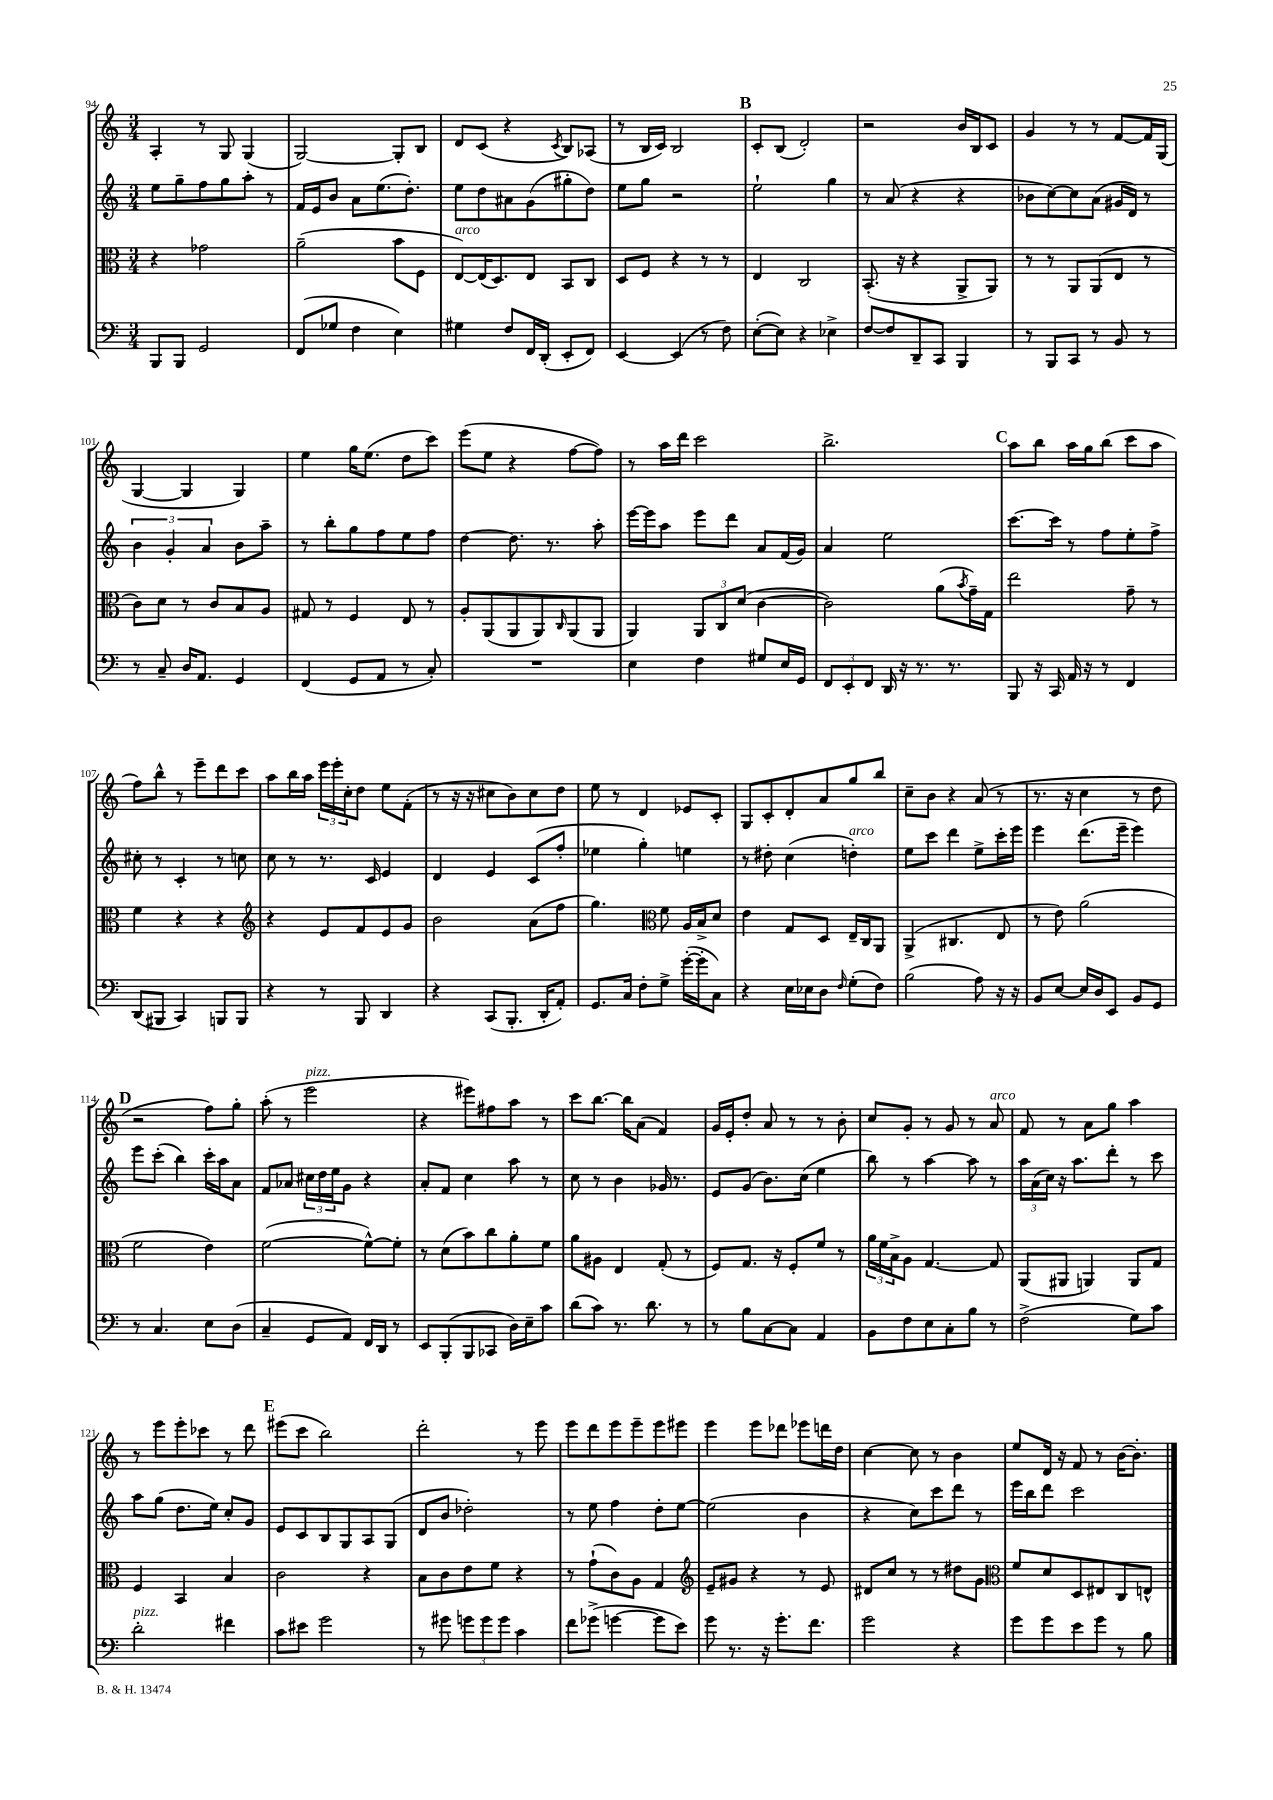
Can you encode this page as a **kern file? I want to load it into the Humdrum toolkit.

**kern	**kern	**kern	**kern
*staff4	*staff3	*staff2	*staff1
*clefF4	*clefC3	*clefG2	*clefG2
*k[]	*k[]	*k[]	*k[]
*M3/4	*M3/4	*M3/4	*M3/4
8BBB	4r	8ee	4A'
8BBB	.	8gg~	.
2GG	2g-	8ff	8r
.	.	8gg	8G
.	.	8aa'	(4G
.	.	8r	.
=	=	=	=
(8FF	(2a~	16f	[2G)
.	.	16e	.
8G-	.	8b	.
4F	.	8a	.
.	.	(8.ee	.
4E)	8b	.	8G']
.	.	8.dd')	.
.	8F	.	8B
=	=	=	=
4G#	[8E)	8ee	8d
.	(16E]	8dd	(8c
.	8.D)	.	.
8F	.	8a#	4r
16FF	8E	(8g	.
(16DD'	.	.	.
.	.	.	8qc
8EE'	8BB	8gg#'	8B)
8FF)	8C	8dd)	(8A-
=	=	=	=
[4EE	8D	8ee	8r
.	8F	8gg	16B
.	.	.	16c)
(4EE]	4r	2r	2B
8r	8r	.	.
8F)	8r	.	.
=	=	=	=
([8E'	4E	2ee`	8c'
8E])	.	.	(8B
4r	2C	.	2d')
4E-^	.	4gg	.
=	=	=	=
[8F	(8.BB'	8r	2r
8F]	.	(8a	.
.	16r	.	.
8DD~	4r	4r	.
8CC	.	.	.
4BBB	8AA^	4r	16b
.	.	.	16B
.	8AA)	.	8c
=	=	=	=
8r	8r	8b-	4g
8BBB	8r	[8cc)	.
8CC	8AA	8cc]	8r
8r	(8AA	(8a	8r
8BB	8E	16g#	[8f
.	.	16d)	.
8r	8r	8r	16f]
.	.	.	(16G
=	=	=	=
8r	8c)	6b	[4G
8C~	8d	.	.
.	.	6g'	.
16D	8r	.	4G]
8.AA	.	.	.
.	.	6a	.
.	8c	.	.
4GG	8B	8b	4G)
.	8A	8aa~	.
=	=	=	=
(4FF	8G#	8r	4ee
.	8r	8bb'	.
8GG	4F	8gg	16gg
.	.	.	(8.ee
8AA	.	8ff	.
8r	8E	8ee	8dd
8C')	8r	8ff	8ccc)
=	=	=	=
2.r	8A'	[4dd	(8eee
.	(8AA	.	8ee
.	8AA	8.dd]	4r
.	8AA)	.	.
.	.	8.r	.
.	16qqC	.	.
.	(8AA	.	[8ff
.	8AA	8aa'	8ff])
=	=	=	=
4E	4AA)	[16eee	8r
.	.	16eee]	.
.	.	8aa	16aa
.	.	.	16ddd
4F	12AA	8eee	2ccc
.	12C	.	.
.	.	8ddd	.
.	(12d	.	.
8G#	[4c	8a	.
16E	.	(16f	.
16GG	.	16g)	.
=	=	=	=
12FF	2c])	4a	2.bb^
12EE'	.	.	.
12FF	.	.	.
16DD	.	2ee	.
16r	.	.	.
8.r	.	.	.
.	(8a	.	.
8.r	.	.	.
.	8qb	.	.
.	16g~)	.	.
.	16G	.	.
=	=	=	=
8BBB	2ee	[8.ccc	8aa
16r	.	.	8bb
16CC	.	16ccc]	.
16AA	.	8r	16aa
16r	.	.	16gg
8r	.	8ff	(8bb
4FF	8g~	8ee'	8ccc
.	8r	8ff^	8aa
=	=	=	=
(8DD	4f	8cc#'	8ff)
8BBB#	.	8r	8bb^^
4CC)	4r	4c'	8r
.	.	.	8eee~
8BBB	4r	8r	8ddd
8BBB	.	8cc	8ccc
=	=	=	=
*	*clefG2	*	*
4r	4r	8cc	8aa
.	.	8r	16bb
.	.	.	16aa
8r	8e	8.r	24eee
.	.	.	24eee'
.	.	.	24cc'
8BBB	8f	.	8dd
.	.	16c	.
4DD	8e	4e	8ee
.	8g	.	(8f'
=	=	=	=
4r	2b	4d	8r
.	.	.	16r
.	.	.	16r
(8CC	.	4e	8cc#
8.BBB'	.	.	8b)
.	(8a	(8c	8cc#
16DD'	.	.	.
8AA')	8ff	8ff'	8dd
=	=	=	=
8.GG	4.gg)	4ee-	8ee
.	.	.	8r
16C	.	.	.
8F'	.	4gg')	4d
*	*clefC3	*	*
8G^	8f	.	.
([16g'	16A	4ee	8e-
16g']	16B^	.	.
8C)	8d	.	8c'
=	=	=	=
4r	4e	8r	8G
.	.	8dd#'	8c'
16E	8G	(4cc	8d'
16E-	.	.	.
8D	8D	.	8a
16qqF	.	.	.
(8G'	16E~	4dd')	8gg
.	16C	.	.
8F)	8AA	.	8bb
=	=	=	=
(2B	(4AA^	8ee	8cc~
.	.	8ccc	8b
.	4.C#	4ddd	4r
8A)	.	8ee^	(8a
16r	8E	16ccc'	8r
16r	.	16eee	.
=	=	=	=
8BB	8r	4eee	8.r
[8E	8e)	.	.
.	.	.	16r
16E]	(2a	(8.ddd	4cc
16D	.	.	.
8EE	.	.	.
.	.	16eee~	.
8BB	.	4eee)	8r
8GG	.	.	8dd
=	=	=	=
8r	2f	8eee	2r
4.C	.	(8ccc'	.
.	.	4bb)	.
8E	4e)	16ccc'	8ff)
.	.	16aa	.
(8D	.	8a	8gg'
=	=	=	=
4C~	([2f	8f	(8aa'
.	.	8a-	8r
8GG	.	24cc#	2eee
.	.	24dd	.
.	.	24ee	.
8AA)	.	8g	.
16FF	8f^^_)	4r	.
16DD	.	.	.
8r	8f']	.	.
=	=	=	=
8EE	8r	8a'	4r
(8BBB'	(8d	8f	.
8BBB	8b)	4cc	8eee#)
8CC-	8cc	.	8ff#
16D)	8a'	8aa	8aa
16E~	.	.	.
8c	8f	8r	8r
=	=	=	=
(8d	8a	8cc	8ccc
8c)	8A#	8r	[8.bb
8.r	4E	4b	.
.	.	.	16bb]
.	.	.	(8a
8.d	.	.	.
.	(8G'	16g-	4f)
.	.	8.r	.
8r	8r	.	.
=	=	=	=
8r	8F)	8e	16g
.	.	.	16e'
8B	8.G	(8g	8dd'
[8C	.	8.b)	8a
.	16r	.	.
8C]	8F'	.	8r
.	.	(16cc	.
4AA	8f	4ee	8r
.	8r	.	8b'
=	=	=	=
8BB	24a	8bb)	8cc
.	24f	.	.
.	24B^	.	.
8F	8A	8r	8g'
8E	[4.G	[4aa	8r
8C'	.	.	8g
8B	.	8aa]	8r
8r	8G]	8r	8a
=	=	=	=
(2F^	(8AA	24aa	8f
.	.	(24a	.
.	.	24cc)	.
.	8AA#	16r	8r
.	.	8.aa	.
.	4AA)	.	8a
.	.	8ddd'	8gg
8G)	8AA	8r	4aa
8c	8G	8ccc	.
=	=	=	=
2d'	4F	8aa	8r
.	.	(8gg	8eee
.	4BB	8.dd	8eee'
.	.	.	8ccc-
.	.	16ee)	.
4f#	4B	8cc'	8r
.	.	8g	8ddd
=	=	=	=
8c	2c	8e	(8eee#
8e#	.	8c	8ccc
2g	.	8B	2bb)
.	.	8G	.
.	4r	8A	.
.	.	(8G	.
=	=	=	=
8r	8B	8d	2ddd'
8g#	8c	8b	.
12g	8e	2dd-')	.
12g	.	.	.
.	8f	.	.
12g	.	.	.
4c	4r	.	8r
.	.	.	8eee
=	=	=	=
8f	8r	8r	8eee
(8g-^	(8g`	8ee	8ddd
[4g	8c)	4ff	8eee
.	8A	.	8eee~
8g]	4G	8dd'	8eee
8e)	.	[8ee	8eee#
=	=	=	=
*	*clefG2	*	*
8g	8e~	(2ee]	4eee
8.r	8g#	.	.
.	4r	.	8eee
16r	.	.	.
8.g'	.	.	8ddd-
.	8r	4b	8eee-
8.f	.	.	.
.	8e	.	16ddd
.	.	.	16dd
=	=	=	=
2g	8d#	4r	[4cc
.	8cc	.	.
.	8r	8cc)	8cc]
.	8r	8ccc	8r
4r	8dd#	8ddd	4b
.	8g	8r	.
=	=	=	=
*	*clefC3	*	*
8g	8f	16eee	8ee
.	.	16bb	.
8g	8d	8ddd	16d
.	.	.	16r
8e	8D	2ccc	8f
8g	8E#	.	8r
8r	8C	.	[16b
.	.	.	8.b']
8B	8E^^	.	.
==	==	==	==
*-	*-	*-	*-
